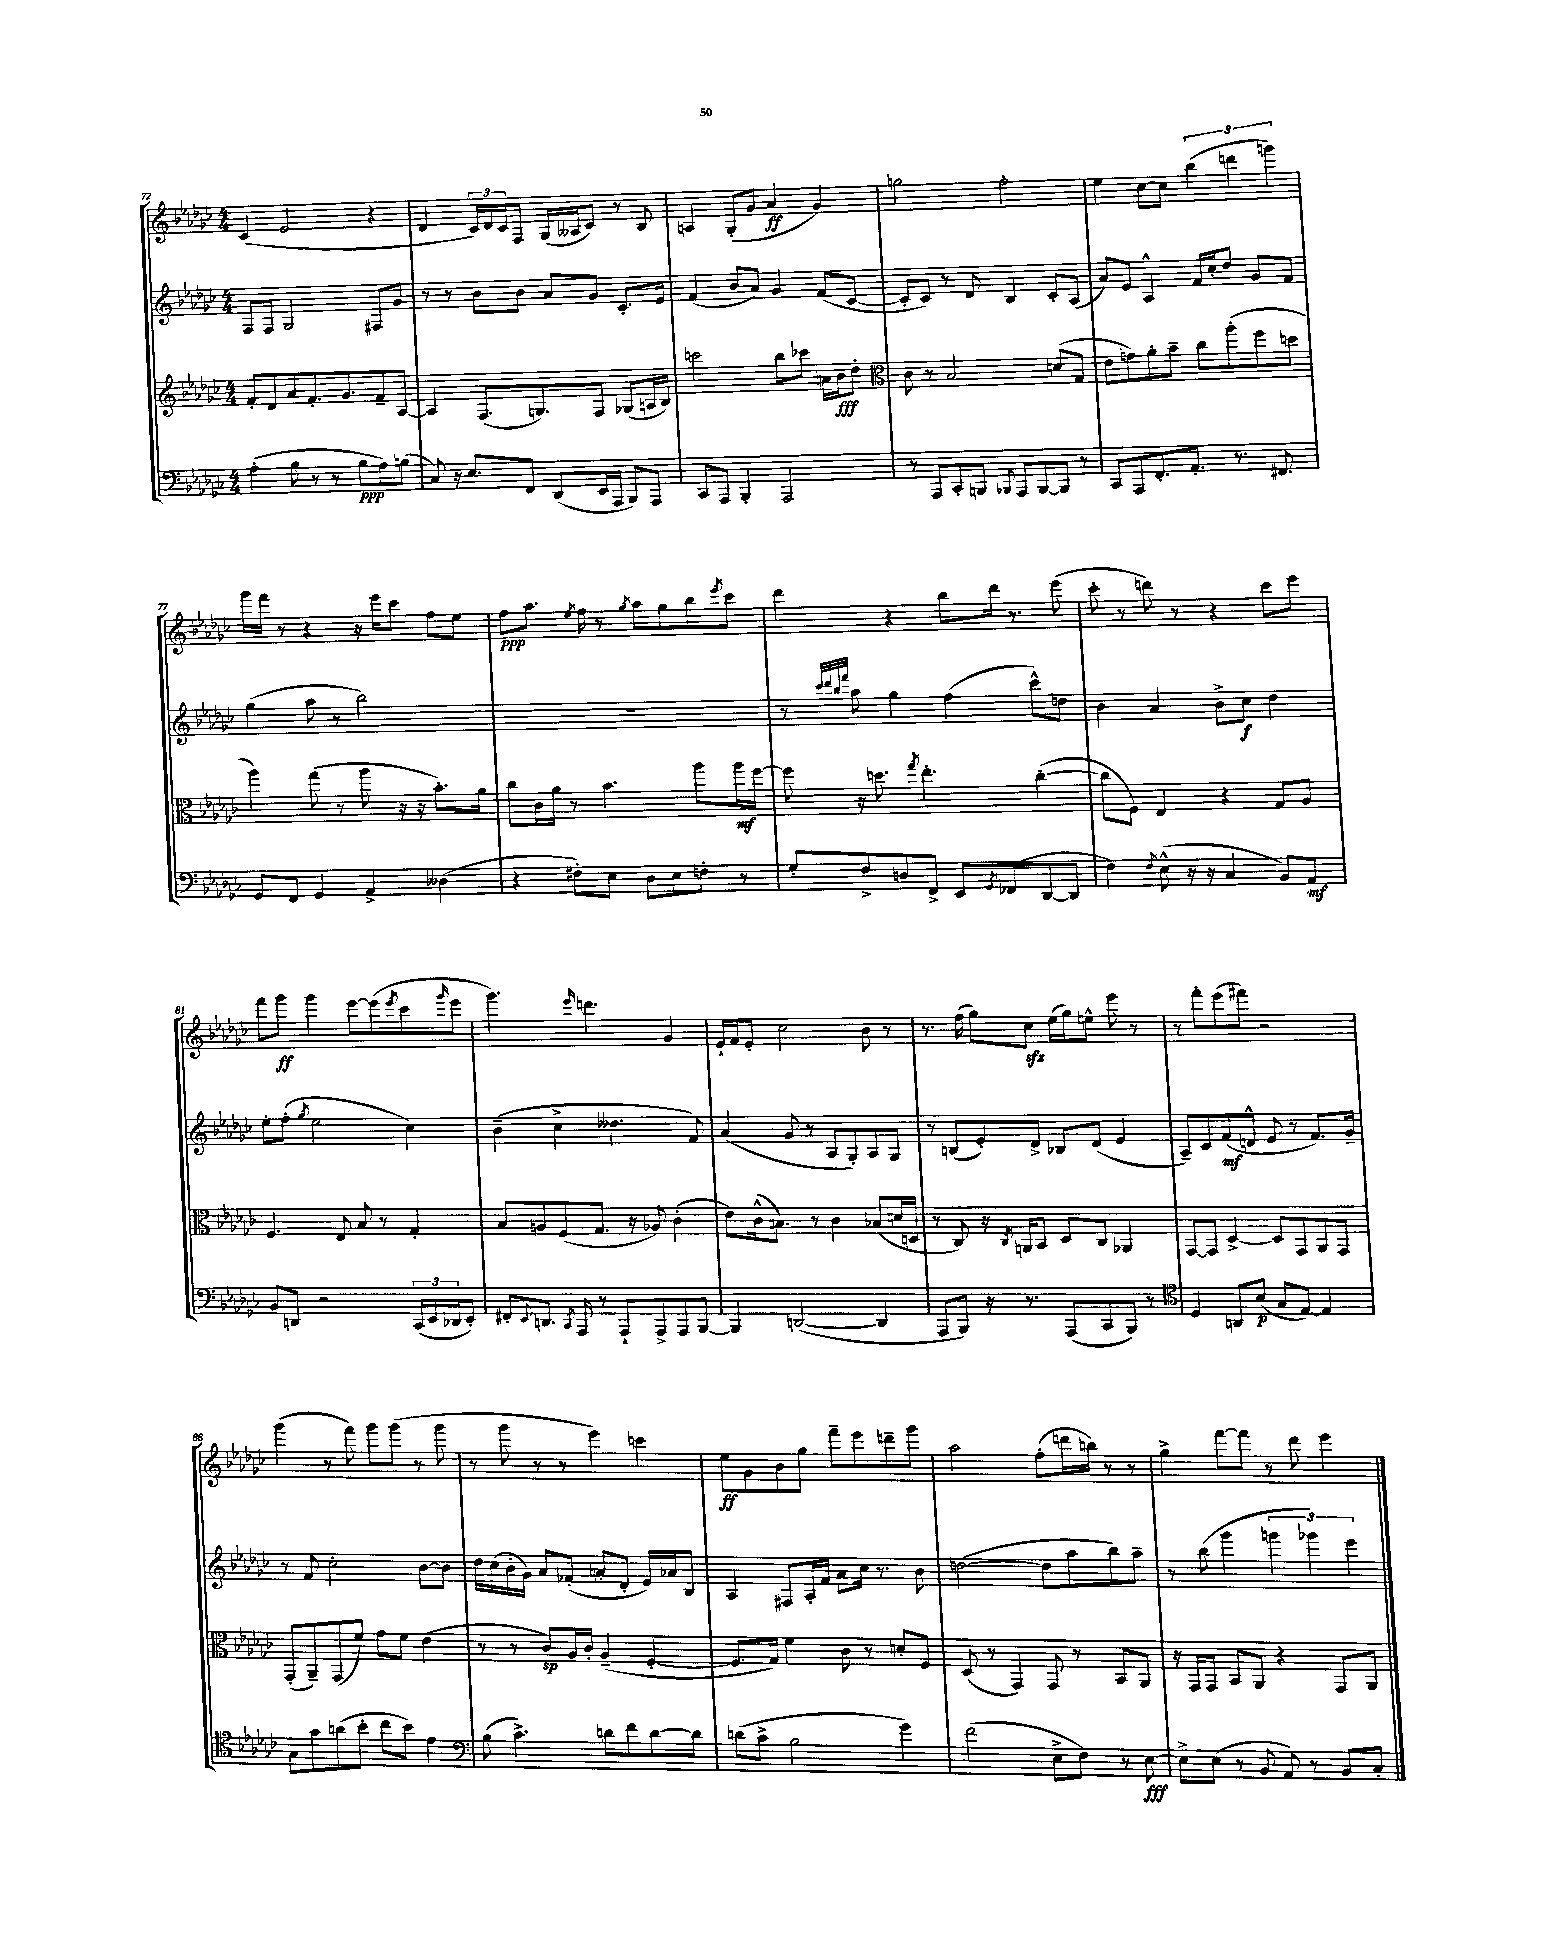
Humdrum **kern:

**kern	**kern	**kern	**kern
*staff4	*staff3	*staff2	*staff1
*clefF4	*clefG2	*clefG2	*clefG2
*k[b-e-a-d-g-c-]	*k[b-e-a-d-g-c-]	*k[b-e-a-d-g-c-]	*k[b-e-a-d-g-c-]
*M4/4	*M4/4	*M4/4	*M4/4
(4A-'\	8f'/L	8F/L	(4c-/
.	8d-/	8F/J	.
8B-\	8a-/	2G-/	2e-/
8r	8.f'/	.	.
8r	.	.	.
.	8.g-/	.	.
8B-\L	.	.	.
8A-\)	8f~/	8F#/L	4r
(8B\J	[8A-/J	8g-/J	.
=	=	=	=
8C-/)	4A-/]	8r	4d-/
16r	.	8r	.
8.E-/L	.	.	.
.	(8.F/L	8b-\L	24c-/LL)
.	.	.	24d-/
.	.	.	24c-/J
8FF/J	.	8b-\J	8F/J
.	8.G/)	.	.
(8DD-/L	.	8a-/L	(16G-/LL
.	.	.	16A--/J
16EE-/L	8F/J	8g-/J	8c-/J)
16AAA-/JJ	.	.	.
8BBB-/L)	(8G-/L	8.c-'/L	8r
8AAA-/J	16A/L	.	8B-/
.	16B-/JJ)	16e-/Jk	.
=	=	=	=
8CC-/L	2ccc\	(4f/	4A/
8AAA-/J	.	.	.
4BBB-'/	.	8b-/L	(8G-'/L
.	.	8a-/J)	8g-/J
2AAA-/	8bb-\L	4g-/	4a-/
.	8ccc-\J	.	.
.	16a\LL	(8f/L	4g-/)
.	16b-\J	.	.
.	8dd-'\J	[8c-/J	.
=	=	=	=
*	*clefC3	*	*
8r	8c-\	8c-'/]L	2gg\
8AAA-/L	8r	8c-/J)	.
8CC-'/	2B-/	8r	.
8BBB/J	.	8d-/	.
8qqBBB-/	.	.	.
8AAA-/L	.	4B-/	2ff'\
[8BBB-/	.	.	.
8BBB-/]J	(8d/L	8c-'/L	.
8r	8G-/J	(8A-/J	.
=	=	=	=
8CC-/L	8e-\L	8a-/L)	4ee-\
8AAA-/	8g\)	8e-/J	.
8.FF'/	8a-'\	4A-^^/	[8cc-\L
.	8b-~\J	.	8cc-\]J
8.AA-'/J	.	.	.
.	8cc-\L	16f/LL	(6bb-\
.	.	16cc-'/J	.
8.r	(8aa-'\	8dd-/J	.
.	.	.	6ddd\
.	8ff\	8g-/L	.
8.FF#/	.	.	.
.	.	.	6ggg\)
.	8dd\J	8f/J	.
=	=	=	=
8GG-/L	4aa-\)	(4gg-\	16ggg-\LL
.	.	.	16fff\JJ
8FF/J	.	.	8r
4GG-/	(8gg-\	8aa-\	4r
.	8r	8r	.
4AA-^/	8aa-\	2bb-\)	16r
.	.	.	16eee-\LK
.	16r	.	8ccc-\J
.	16r	.	.
(4D--\	8.b-'\L)	.	8ff\L
.	.	.	8ee-\J
.	16a-\Jk	.	.
=	=	=	=
4r	8cc-\L	1r	8ff\L
.	16c-\L	.	8.aa-\J
.	16a-\JJ	.	.
8F#'\L)	8r	.	.
.	.	.	8qee-/
.	.	.	16ff\
8E-\J	4.b-\	.	8r
.	.	.	8qgg-/
8D-\L	.	.	8aa-\L
8E-\	.	.	8gg-\
8F'\J	8aa-\L	.	8bb-\
.	.	.	8qeee-/
8r	16aa-\L	.	8ccc-\J
.	[16ff\JJ	.	.
=	=	=	=
8G-'/L	8ff\]	8r	4ddd-\
.	.	32qqccc-/LLL	.
.	.	32qqddd-/	.
.	.	32qqbb-/	.
.	.	32qqfff/JJJ	.
8F^/	16r	8aa-\	.
.	8.dd\	.	.
8D/	.	4gg-\	4r
.	8qgg-/	.	.
8FF^/J	4.ee-'\	.	.
8EE-/L	.	(4ff\	8bb-\L
8qGG-/	.	.	.
(8FF-/	.	.	16ddd-\Jk
.	.	.	8.r
[8DD-/	([4cc-'\	8ccc-^^\L)	.
8DD-/]J	.	8dd\J	(8eee-\
=	=	=	=
4F\)	8cc-\]L	4b-\	8ccc-'\
.	8F\J)	.	8r
8qF/	.	.	.
(8E-^^\	4E-/	4a-/	8ddd\)
16r	.	.	8r
16r	.	.	.
4C-/	4r	8b-^\L	4r
.	.	8cc-\J	.
8BB-/L)	8G-/L	4dd-\	8ccc-\L
8AA-/J	8A-/J	.	8eee-\J
=	=	=	=
8BB-/L	4.F/	8ee-'\L	8fff\L
8DD/J	.	(8ff'\J	8ggg-\J
.	.	8qgg-/	.
2r	.	2ee-\	4ggg-\
.	8E-/	.	.
.	8B-/	.	[8eee-\L
.	8r	.	(8eee-\]
.	.	.	8qeee-/
(24CC-/LL	4G-'/	4cc-\)	8ccc-\
24EE-/	.	.	.
24DD-/J	.	.	.
.	.	.	16qqggg-/
8EE-'/J)	.	.	8eee-\J
=	=	=	=
8FF#'/L	8B-/L	(4b-~\	4.ggg-\)
8qqEE-/	.	.	.
8.DD/J	8A/	.	.
.	(8F/	4cc-^\	.
8qCC-/	.	.	.
16AAA-/	.	.	.
.	.	.	16qqeee-/
8r	8.G-/J	.	4.ddd\
8AAA-`/L	.	4.dd--\	.
.	16r	.	.
8AAA-^/	8A-/)	.	.
8AAA-/	(4c-'\	.	4g-/
[8BBB-/J	.	8f/)	.
=	=	=	=
4BBB-/]	8e-\L)	(4a-/	16e-`/LL
.	.	.	16f/J
.	(16c-^^\k	.	8e-'/J
.	8.B\J)	.	.
([2DD/	.	8g-/	2cc-\
.	8r	8r	.
.	4c-\	8A-/L	.
.	.	8G-'/)	.
4DD/]	(8B-/L	8A-/	8b-\
.	16d/L	8G-/J	8r
.	16D/JJ	.	.
=	=	=	=
8AAA-/L	8r	8r	8.r
8BBB-/J)	8C-/)	(8B/L	.
.	.	.	(16ff\
16r	16r	8e-'/)	8gg-\L)
.	8qC-/	.	.
8.r	16AA/LK	.	.
.	8BB-/J	8d-^/J	8cc-\J
(8AAA-/L	8D-/L	8B-/L	(16ee-\LL
.	.	.	16gg-\J)
8CC-/	8C-/J	(8d-/J	8ee^^\J
8BBB-/J)	4AA-/	4e-/	8eee-\
8r	.	.	8r
=	=	=	=
*clefC4	*	*	*
4D-/	[8GG-/L	8A-~/L)	8r
.	8GG-/]J	8c-/	8fff'\L
8AA/L	[4D-^/	(8f/	(8eee-\
(8B-/J	.	8d^^/J	8fff#\J)
8G-/L	8D-/]L	8e-/	2r
[8E-/J)	8GG-/	8r	.
4E-/]	8AA-/	8.f/L)	.
.	8GG-/J	.	.
.	.	16g-~/Jk	.
=	=	=	=
8G-\L	(8GG-'/L	8r	(4ggg-\
8g-\	8AA-~/)	8f/	.
(8a\	(8GG-/	2cc-'\	8r
8b-'\J	8f/J)	.	8fff\)
8cc-\L	8g-\L	.	8ggg-\L
8b-\J)	8f\J	.	(8ggg-\J
4e-\	(4e-\	[8b-\L	8r
.	.	8b-\]J	8ggg-\
=	=	=	=
*clefF4	*	*	*
(8B-\	8r	16dd-\LL	8r
.	.	(16cc-\	.
4.c-^\)	8r	16b-'\	8ggg-\
.	.	16g-\JJ)	.
.	8c-/L)	8a-/L	8r
.	16A-/L	(8f-'/J	8r
.	16c-'/JJ	.	.
8d\L	(4A-~/	8a'/L	4eee-\)
8f\	.	8d-'/J	.
[8d\	[4F'/	16e-/LL)	4ccc\
.	.	16a-/J	.
8d\]J	.	8B-/J	.
=	=	=	=
(8d\L	8.F/]L	4A-/	8ee-\L
8c-^\J	.	.	8g-\
.	16G-/Jk)	.	.
2B-\	4f\	8F#/L	8b-\
.	.	16A-'/L	8gg-\J
.	.	16f/JJ	.
.	8c-\	8a-\L	8fff~\L
.	8r	16cc-\Jk	8eee-\
.	.	8.r	.
4g-\)	8d'/L	.	8ddd~\
.	8F/J	8b-\	8ggg-\J
=	=	=	=
(2f\	(8D-/	([2dd\	2aa-\
.	8r	.	.
.	4GG-/)	.	.
8E-^\L	8GG-/	8dd\]L	(8ff'\L
8F\J)	8r	8aa-\	16ddd\L
.	.	.	16bb\JJ)
8r	8BB-/L	8bb-\)	8r
[8E-\	8AA-/J	8aa-~\J	8r
=	=	=	=
8E-^\]L	16r	8r	4gg-^\
.	16GG-/LK	.	.
(8E-\J	8GG-/J	(8bb-\	.
8r	8BB-/L	4ggg-\	[8fff\L
8BB-/	8AA-/J	.	8fff\]J
8AA-/)	4r	6ggg\	8r
8r	.	.	8ddd-\
.	.	6ggg-\)	.
8BB-/L	8GG-/L	.	4eee-\
.	.	6eee-\	.
8C-'/J	8AA-/J	.	.
==	==	==	==
*-	*-	*-	*-
